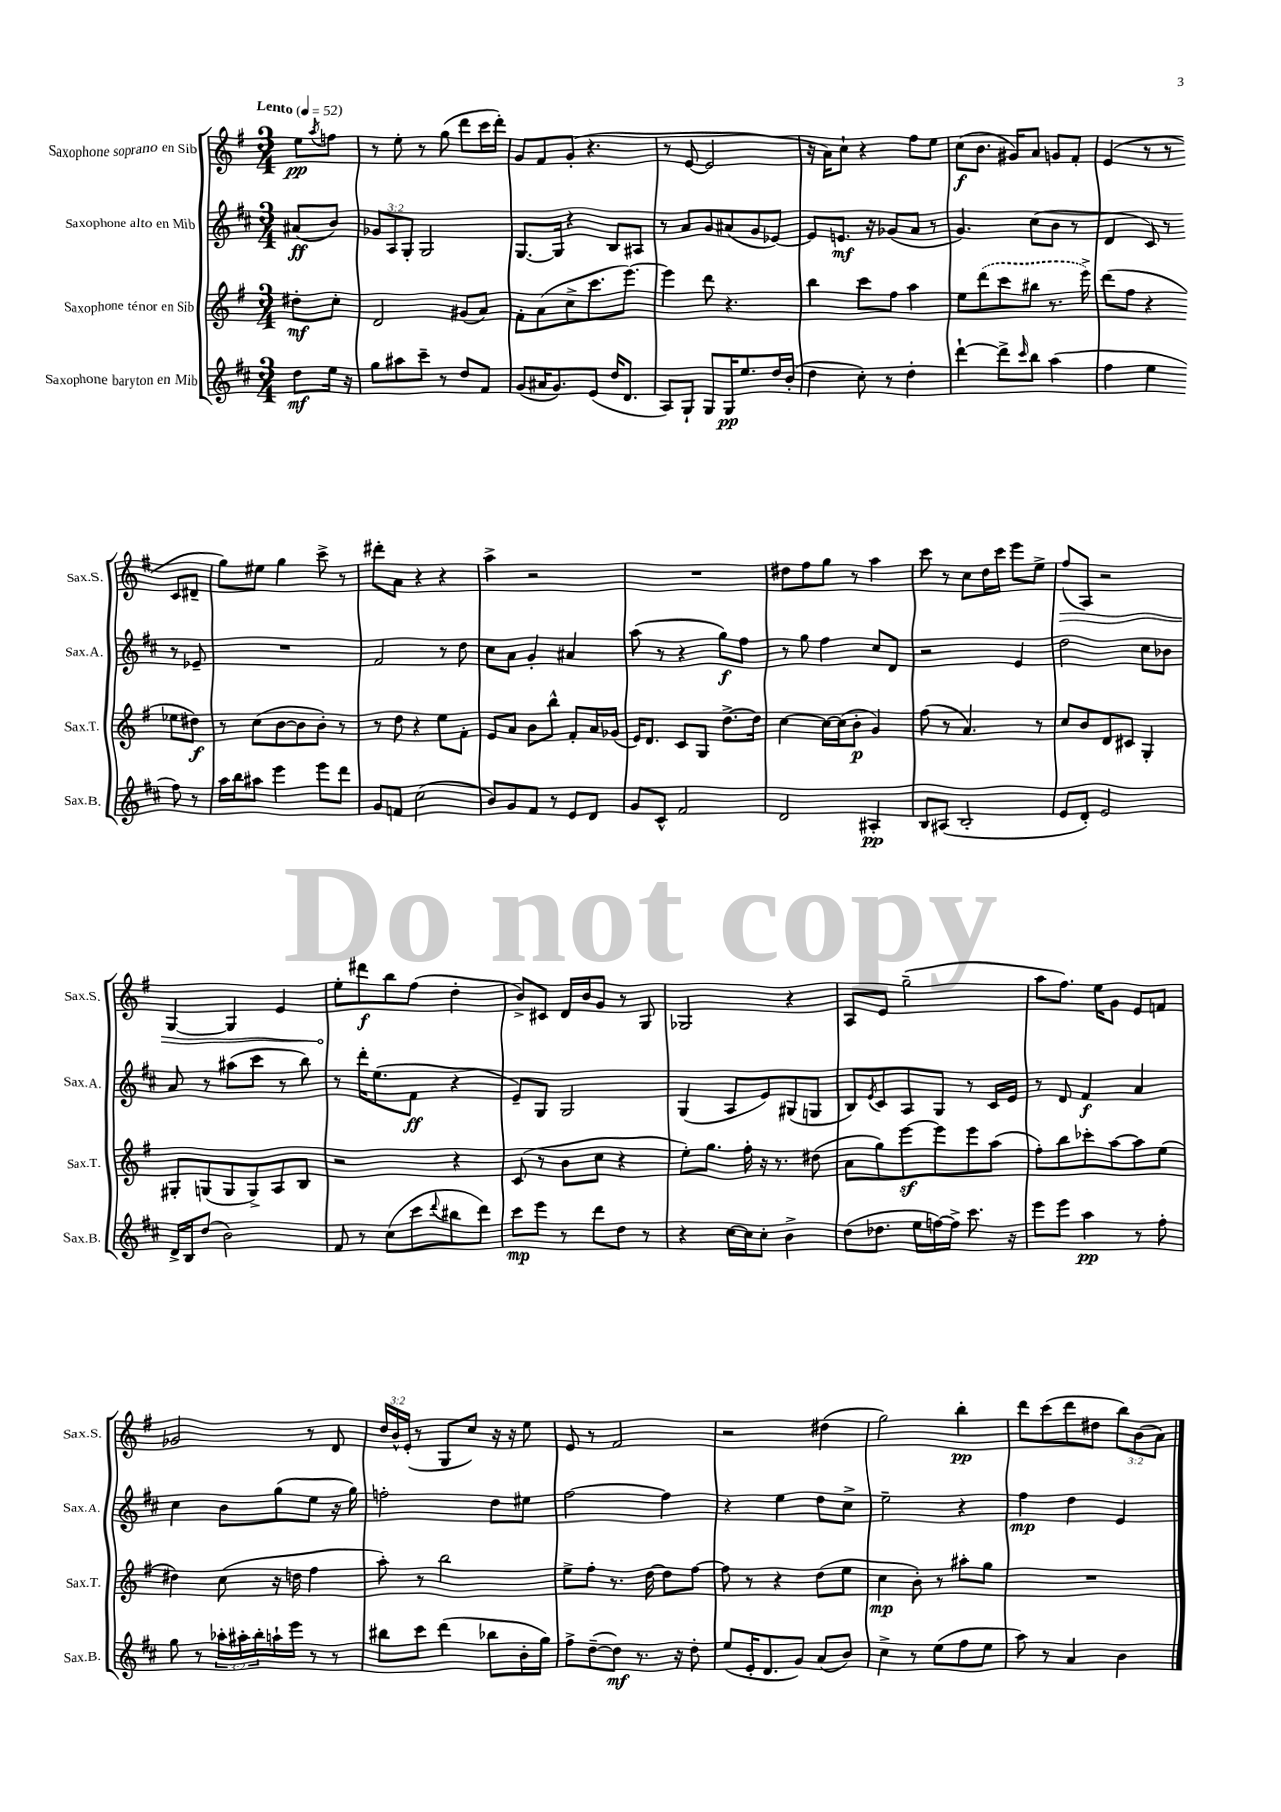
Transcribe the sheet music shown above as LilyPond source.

<<
\new StaffGroup <<
\new Staff = "s0" \with { instrumentName = "Saxophone soprano en Sib" shortInstrumentName = "Sax.S." } {
    \clef treble \key g \major \numericTimeSignature \time 3/4 \override Staff.TupletNumber.text = #tuplet-number::calc-fraction-text \partial 4 \tempo "Lento" 4 = 52
    e''8\pp \acciaccatura { a''8 } f''8 |
    r8 e''8-. r8 g''8( d'''8 c'''16 d'''16-.) |
    g'8 fis'8 g'8-.( r4. |
    r8 e'8~ e'2 |
    r16 a'16) c''8-! r4 fis''8 e''8 |
    c''8\f( b'8. gis'16) a'8 g'8 fis'8-. |
    e'4( r8 r8 c'8 dis'8-- |
    g''8) eis''8 g''4 c'''8-> r8 |
    dis'''8-. a'8 r4 r4 |
    a''4-> r2 |
    R2. |
    dis''8 fis''8 g''8 r8 a''4 |
    c'''8 r8 c''8 d''16 c'''16 e'''8 e''8-> |
    \once \override Hairpin.circled-tip = ##t fis''8\>( a8) r2 |
    g4~ g4 e'4 |
    e''8-.\! dis'''8\f b''8 fis''8( d''4-. |
    b'8->) cis'8 d'16 b'16 g'8 r8 g8 |
    ges2 r4 |
    a8 e'8 g''2--( |
    a''8 fis''8.) e''16 g'8 e'8 f'8 |
    ges'2 r8 d'8 |
    \tuplet 3/2 { d''16 b'16-^ e'16-.( } r8 g8 c''8) r16 r16 e''8 |
    e'8 r8 fis'2 |
    r2 dis''4( |
    g''2) b''4-.\pp |
    d'''8 c'''8( d'''8 dis''8 \tuplet 3/2 { b''8) b'8( a'8) } \bar "|." |
}
\new Staff = "s1" \with { instrumentName = "Saxophone alto en Mib" shortInstrumentName = "Sax.A." } {
    \clef treble \key d \major \numericTimeSignature \time 3/4 \override Staff.TupletNumber.text = #tuplet-number::calc-fraction-text \partial 4
    ais'8\ff( b'8) |
    \tuplet 3/2 { ges'8 a8 g8-. } g2 |
    g8.~ g16 r4 b8 ais8 |
    r8 a'8 g'8 ais'8( g'8 ees'8~) |
    ees'8 e'8.\mf r16 ges'8( a'8 r8 |
    g'4.) cis''8( b'8 r8 |
    d'4 cis'8) r8 r8 ees'8-- |
    R2. |
    fis'2 r8 d''8 |
    cis''8 a'8 g'4-. ais'4 |
    a''8( r8 r4 g''8\f) fis''8 |
    r8 g''8 fis''4 cis''8 d'8 |
    r2 e'4 |
    d''2 cis''8 bes'8 |
    a'8 r8 ais''8( cis'''8 r8 b''8) |
    r8 d'''16-. e''8.( fis'8\ff r4 |
    e'8--) g8 g2 |
    g4( a8 e'8) gis8( g8 |
    b8) \acciaccatura { e'8 } cis'8 a8 g8 r8 cis'16 e'16 |
    r8 d'8 fis'4\f a'4 |
    cis''4 b'8 g''8( e''8 r16 g''16) |
    f''2-. d''8 eis''8 |
    fis''2~ fis''4 |
    r4 e''4 d''8 cis''8-> |
    e''2-- r4 |
    fis''4\mp d''4 e'4 \bar "|." |
}
\new Staff = "s2" \with { instrumentName = "Saxophone ténor en Sib" shortInstrumentName = "Sax.T." } {
    \clef treble \key g \major \numericTimeSignature \time 3/4 \partial 4
    dis''8-.\mf c''8-. |
    d'2 gis'8( a'8) |
    fis'8-. a'8( c''8-> c'''8. e'''8.~) |
    e'''4 d'''8 r4. |
    b''4 c'''8 fis''8 a''4 |
    e''8 \once \slurDashed d'''8( c'''8 bis''8 r8. e'''16->) |
    d'''8( fis''8 r4 ees''8 dis''8\f) |
    r8 c''8( b'8~ b'8 b'8-.) r8 |
    r8 d''8 r4 e''8 fis'8-. |
    e'8 a'8 b'8 b''8-^ fis'8-. a'16 ges'16( |
    e'16) d'8. c'8 g8 d''8.~-> d''16 |
    c''4~ c''16~ c''16( b'8-.\p g'4) |
    fis''8( r8 a'4.) r8 |
    c''8 b'8 d'8 cis'8 g4-. |
    gis8-. g8( g8 g8->) a8 b8 |
    r2 r4 |
    c'8( r8 b'8 c''8 r4 |
    e''8-.) g''8. fis''16-. r16 r8. dis''8( |
    a'8 g''8) e'''8~\sf e'''8 e'''8 a''8( |
    fis''8-.) b''8 ces'''8-. a''8~ a''8 e''8( |
    dis''4) c''8( r16 d''16 fis''4 |
    a''8-.) r8 b''2 |
    e''8-> fis''8-. r8. d''16~ d''8 fis''8~ |
    fis''8 r8 r4 d''8( e''8 |
    c''4\mp b'8-.) r8 ais''8-. g''8 |
    R2. \bar "|." |
}
\new Staff = "s3" \with { instrumentName = "Saxophone baryton en Mib" shortInstrumentName = "Sax.B." } {
    \clef treble \key d \major \numericTimeSignature \time 3/4 \override Staff.TupletNumber.text = #tuplet-number::calc-fraction-text \partial 4
    d''8\mf e''16 r16 |
    g''8 ais''8 cis'''8-- r8 d''8 fis'8 |
    g'8( ais'16 g'8.) e'8( d''16 d'8. |
    a8) g8-! g8 g16\pp e''8. d''16 b'16-.( |
    d''4 cis''8-.) r8 d''4-. |
    d'''4~-! d'''8-> \grace { cis'''16 } b''8 a''4( |
    fis''4 e''4 fis''8) r8 |
    a''16 b''16 ais''8 e'''4 e'''8 d'''8 |
    g'8 f'8 cis''2( |
    b'8) g'8 fis'8 r8 e'8 d'8 |
    g'8 cis'8-^ fis'2 |
    d'2 ais4-.\pp |
    b8 ais8( b2-. |
    e'8 d'8-.) e'2 |
    d'16-> b16 d''8( b'2) |
    fis'8 r8 cis''8( cis'''8 \appoggiatura { d'''8 } bis''8 d'''8) |
    cis'''8\mp e'''8 r8 d'''8 d''8 r8 |
    r4 cis''16~ cis''16 cis''8-. b'4-> |
    d''8( des''8. e''16 f''16~) f''16-> cis'''8. r16 |
    e'''8 e'''8 a''4\pp r8 fis''8-. |
    g''8 r8 \tuplet 3/2 { aes''16-. ais''16-. b''16-. } a''16-! e'''16 r8 r8 |
    bis''8 cis'''8 d'''4( bes''8 b'16-. g''16) |
    fis''8-> d''8~--( d''8\mf) r8. r16 d''8-. |
    e''8( e'16-. d'8. g'8) a'8( b'8) |
    cis''4-> r8 e''8( fis''8 e''8 |
    a''8) r8 a'4 b'4 \bar "|." |
}
>>
>>
\layout { \context { \Score \remove "Bar_number_engraver" } }
